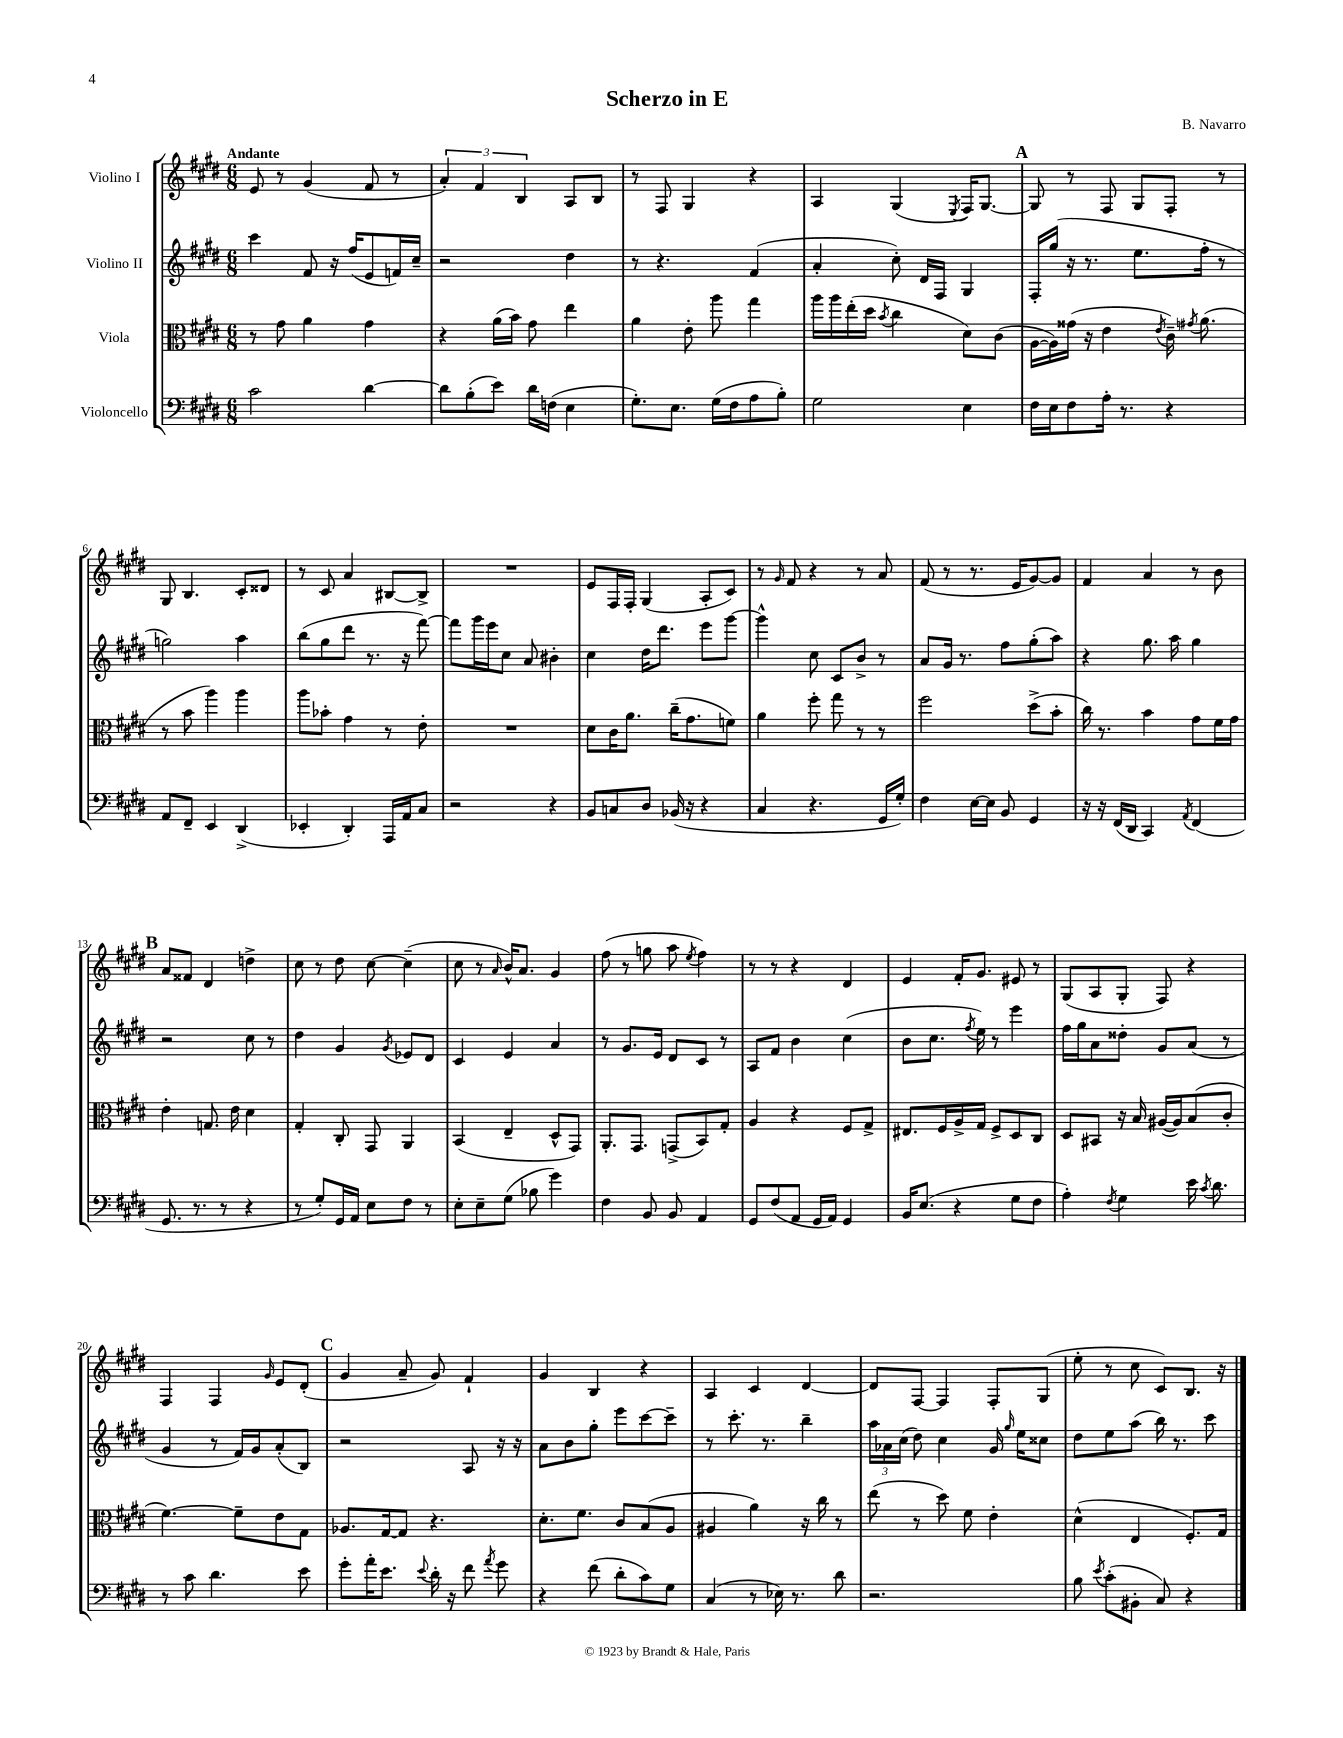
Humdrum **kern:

**kern	**kern	**kern	**kern
*staff4	*staff3	*staff2	*staff1
*clefF4	*clefC3	*clefG2	*clefG2
*k[f#c#g#d#]	*k[f#c#g#d#]	*k[f#c#g#d#]	*k[f#c#g#d#]
*M6/8	*M6/8	*M6/8	*M6/8
2c#\	8r	4ccc#\	8e/
.	8g#\	.	8r
.	4a\	8f#/	(4g#/
.	.	16r	.
.	.	(16ff#/LK	.
[4d#\	4g#\	8e/	8f#/
.	.	16f/L)	8r
.	.	16cc#~/JJ	.
=	=	=	=
8d#\]L	4r	2r	6a'/)
(8B'\	.	.	.
.	.	.	6f#/
8e\J)	(16a\LL	.	.
.	16b\JJ)	.	.
.	.	.	6B/
16d#\LL	8g#\	.	.
(16F\JJ	.	.	.
4E\	4ee\	4dd#\	8A/L
.	.	.	8B/J
=	=	=	=
8.G#'\L)	4a\	8r	8r
.	.	4.r	8F#/
8.E\J	.	.	.
.	8e'\	.	4G#/
(16G#\LL	8aa\	.	.
16F#\J	.	.	.
8A\	4gg#\	(4f#/	4r
8B'\J)	.	.	.
=	=	=	=
2G#\	16aa\LL	4a'/	4A/
.	16aa\	.	.
.	(16ee'\	.	.
.	16dd#\JJ	.	.
.	8qb/	.	.
.	4cc#\	8cc#'\)	(4G#/
.	.	16d#/LL	.
.	.	16F#/JJ	.
.	.	.	8qE/
4E\	8d#\L)	4G#/	16F#/LK)
.	.	.	[8.G#/J
.	(8c#\J	.	.
=	=	=	=
16F#\LL	[16A\LL	16F#'/LL	8G#/]
16E\J	16A\])	(16gg#/JJ	.
8F#\	(16g##\JJ	16r	8r
.	16r	8.r	.
16A'\Jk	4e\	.	8F#/
8.r	.	.	.
.	.	8.ee\L	8G#/L
.	8qe/	.	.
4r	16c#~\)	.	8F#'/J
.	8qg#/	.	.
.	(8.a\	16ff#'\Jk	.
.	.	8r	8r
=	=	=	=
8AA/L	8r	2gg\)	8G#/
8FF#~/J	8b\	.	4.B/
4EE/	4aa\)	.	.
(4DD#^/	4aa\	4aa\	8c#'/L
.	.	.	8d##/J
=	=	=	=
4EE-'/	8aa\L	(8bb\L	8r
.	8b-'\J	8gg#\	8c#/
4DD#'/)	4g#\	8ddd#\J	4a/
.	.	8.r	.
16AAA/LL	8r	.	[8B#/L
16AA/J	.	16r	.
8C#/J	8e'\	[8fff#\)	8B#^/]J
=	=	=	=
2r	2.r	8fff#\]L	2.r
.	.	16ggg#\L	.
.	.	16eee\J	.
.	.	8cc#\J	.
.	.	8a/	.
4r	.	4b#'\	.
=	=	=	=
8BB/L	8d#\L	4cc#\	8e/L
8C/	16c#\K	.	16F#/L
.	8.a\J	.	16F#'/JJ
8D#/J	.	16dd#\LK	(4G#/
.	.	8.ddd#\J	.
(16BB-/	(16cc#~\LK	.	.
16r	8.g#\	.	.
4r	.	8eee\L	8A'/L
.	8f\J)	[8ggg#\J	8c#/J)
=	=	=	=
4C#/	4a\	4ggg#^^\]	8r
.	.	.	16qqg#/
.	.	.	8f#/
4.r	8ff#'\	8cc#\	4r
.	8gg#\	8c#/L	.
.	8r	8b^/J	8r
16GG#/LL	8r	8r	8a/
16G#'/JJ)	.	.	.
=	=	=	=
4F#\	2ff#\	8a/L	(8f#/
.	.	16g#/Jk	8r
.	.	8.r	.
[16E\LL	.	.	8.r
16E\]JJ	.	.	.
8BB/	.	8ff#\L	.
.	.	.	16e/LK
4GG#/	(8dd#^\L	(8gg#'\	[8g#/)
.	8b'\J	8aa\J)	8g#/]J
=	=	=	=
16r	16cc#\)	4r	4f#/
16r	8.r	.	.
(16FF#/LL	.	.	.
16DD#/JJ	.	.	.
4CC#/)	4b\	8.gg#\	4a/
.	.	16aa\	.
8qAA/	.	.	.
(4FF#/	8g#\L	4gg#\	8r
.	16f#\L	.	8b\
.	16g#\JJ	.	.
=	=	=	=
8.GG#/	4e'\	2r	8a/L
.	.	.	8f##/J
8.r	.	.	.
.	8.G/	.	4d#/
8r	.	.	.
.	16e\	.	.
4r	4d#\	8cc#\	4dd^\
.	.	8r	.
=	=	=	=
8r	4G#'/	4dd#\	8cc#\
8G#'/L)	.	.	8r
16GG#/L	8C#'/	4g#/	8dd#\
16AA/JJ	.	.	.
8E\L	8GG#/	.	[8cc#\
.	.	8qg#/	.
8F#\J	4AA/	8e-/L	(4cc#~\]
8r	.	8d#/J	.
=	=	=	=
8E'\L	(4BB/	4c#/	8cc#\
8E~\	.	.	8r
.	.	.	16qqa/
(8G#\J	4E~/	4e/	16b^^/LK)
.	.	.	8.a/J
8B-\	.	.	.
4g#\)	8D#^^/L	4a/	4g#/
.	8GG#/J)	.	.
=	=	=	=
4F#\	8.AA'/L	8r	(8ff#\
.	.	8.g#/L	8r
.	8.GG#/J	.	.
8BB/	.	.	8gg\
.	.	16e/Jk	.
8BB/	(8GG^/L	8d#/L	8aa\
.	.	.	8qee/
4AA/	8BB/)	8c#/J	4ff#\)
.	8G#'/J	8r	.
=	=	=	=
8GG#/L	4A/	8A/L	8r
(8F#/	.	8f#/J	8r
8AA/J	4r	4b\	4r
16GG#/LL	.	.	.
16AA/JJ)	.	.	.
4GG#/	8F#/L	(4cc#\	4d#/
.	8G#^/J	.	.
=	=	=	=
16BB/LK	8.E#/L	8b\L	4e/
(8.E/J	.	.	.
.	.	8.cc#\J	.
.	16F#/L	.	.
4r	16A^/	.	16f#'/LK
.	.	8qff#/	.
.	16G#/JJ	16ee\)	8.g#/J
.	8F#^/L	8r	.
8G#\L	8D#/	4eee\	8e#/
8F#\J	8C#/J	.	8r
=	=	=	=
4A'\)	8D#/L	16ff#\LL	(8G#/L
.	.	16gg#\J	.
.	8BB#/J	8a\	8A/
8qF#/	.	.	.
4G#\	16r	8dd##'\J	8G#'/J
.	16B/	.	.
.	([16A#/LL	8g#/L	8F#/)
.	16A#/]J)	.	.
16e\	(8B/	(8a/J	4r
8qc#/	.	.	.
8.d#\	.	.	.
.	8c#'/J	8r	.
=	=	=	=
8r	[4.f#\)	4g#/	4F#/
8c#\	.	.	.
4.d#\	.	8r	4F#/
.	8f#~\]L	16f#/LL)	.
.	.	16g#/J	.
.	.	.	16qqg#/
.	8e\	(8a'/	8e/L
8e\	8G#\J	8B/J)	(8d#'/J
=	=	=	=
8g#'\L	8.A-/L	2r	4g#/
16a'\K	.	.	.
8.e\J	[16G#/k	.	.
.	8G#/]J	.	8a~/
8qqe/	.	.	.
16d#'\	4.r	.	8g#/)
16r	.	.	.
8f#\	.	8A/	4f#`/
8qa/	.	.	.
8g#\	.	16r	.
.	.	16r	.
=	=	=	=
4r	8.d#'\L	8a\L	4g#/
.	.	8b\	.
.	8.f#\J	.	.
(8f#\	.	8gg#'\J	4B/
8d#'\L	8c#/L	8eee\L	.
8c#\)	(8B/	[8ccc#\	4r
8G#\J	8A/J	8ccc#~\]J	.
=	=	=	=
(4C#/	4A#/	8r	4A/
.	.	8.ccc#'\	.
8r	4a\)	.	4c#/
.	.	8.r	.
16E-\)	.	.	.
8.r	.	.	.
.	16r	4bb~\	[4d#/
.	16cc#\	.	.
8d#\	8r	.	.
=	=	=	=
2.r	(8ee\	24aa\LL	8d#/]L
.	.	24a-\	.
.	.	(24cc#\JJ	.
.	8r	8dd#\)	[8F#/J
.	8dd#\)	4cc#\	4F#/]
.	8f#\	.	.
.	4e'\	16g#/	8F#'/L
.	.	16qqgg#/	.
.	.	16ee\LK	.
.	.	8cc##\J	(8G#/J
=	=	=	=
8B\	(4d#^^\	8dd#\L	8ee'\
8qe/	.	.	.
(8c#'\L	.	8ee\	8r
8BB#'\J	4E/	(8aa\J	8cc#\
8C#/)	.	16bb\)	8c#/L)
.	.	8.r	.
4r	8.F#'/L)	.	8.B/J
.	.	8ccc#\	.
.	16G#/Jk	.	16r
==	==	==	==
*-	*-	*-	*-
